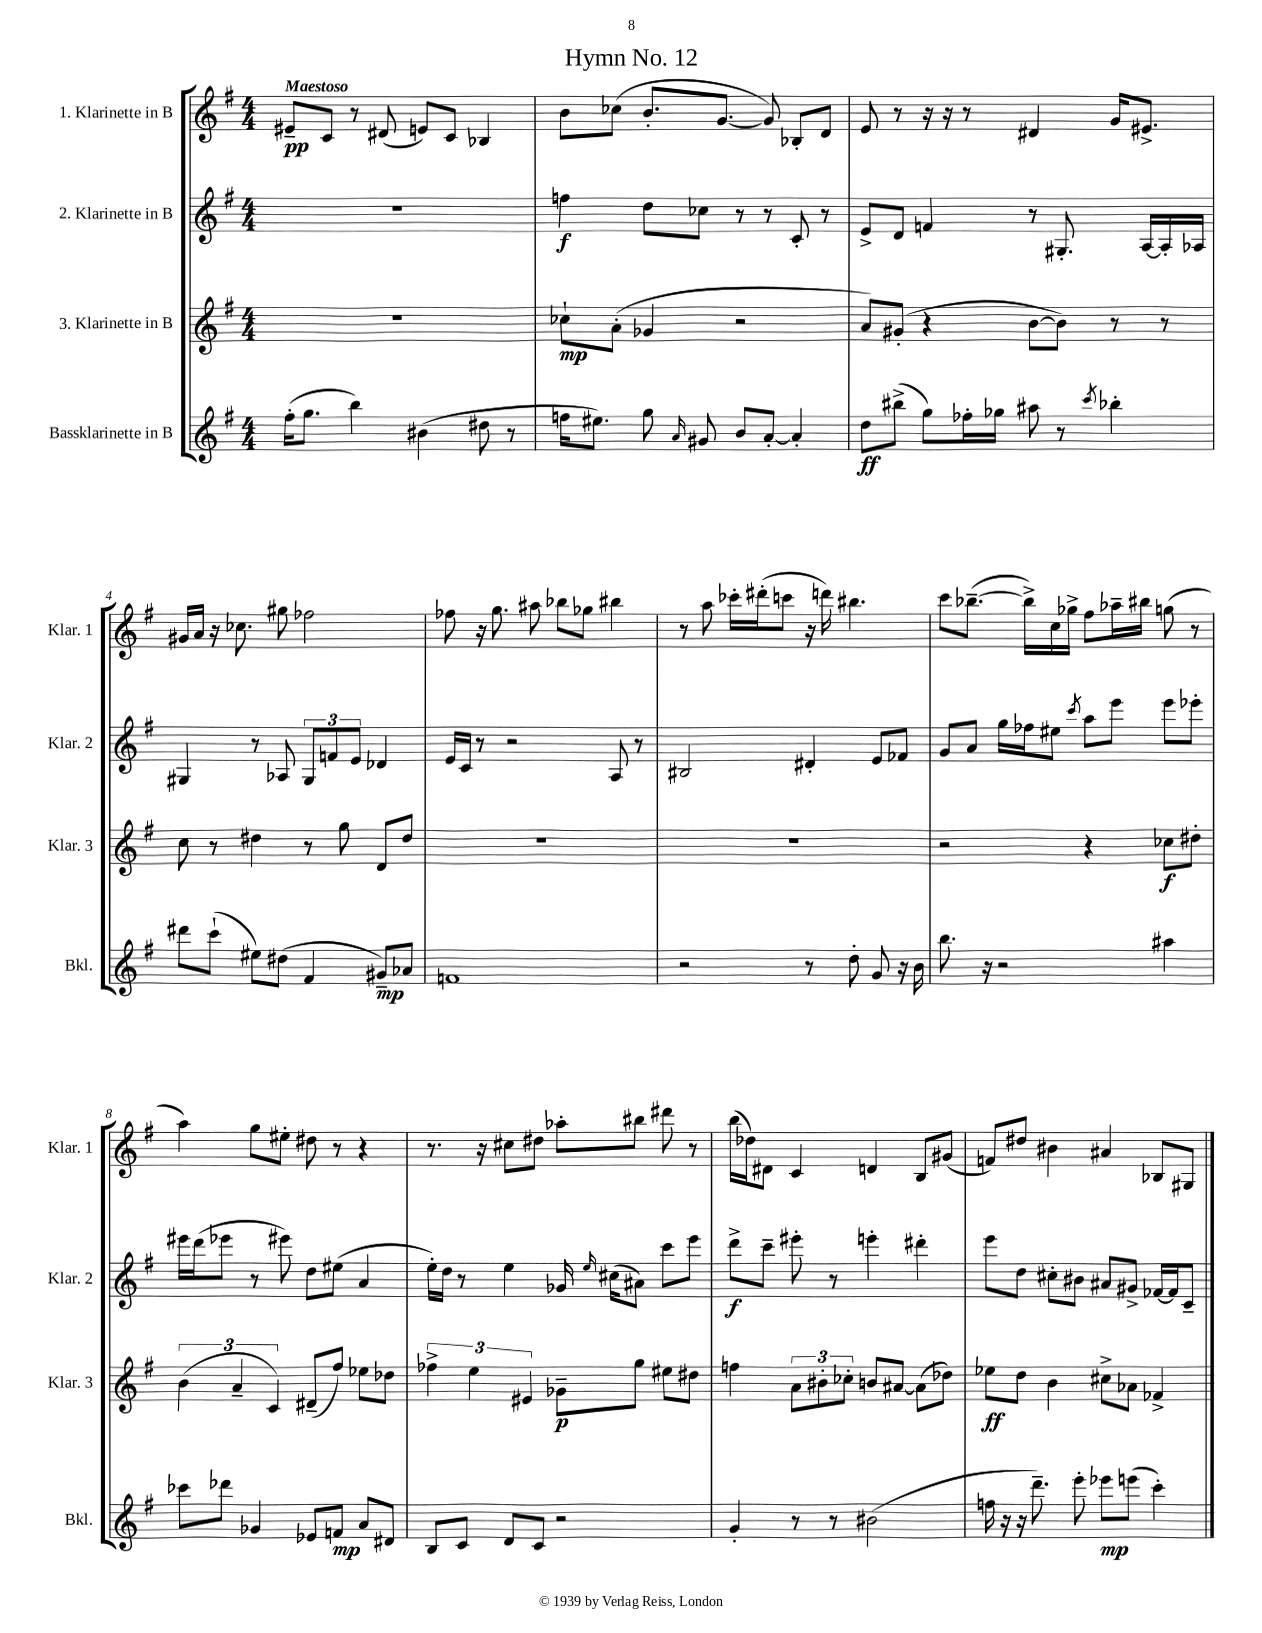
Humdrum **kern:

**kern	**kern	**kern	**kern
*staff4	*staff3	*staff2	*staff1
*clefG2	*clefG2	*clefG2	*clefG2
*k[f#]	*k[f#]	*k[f#]	*k[f#]
*M4/4	*M4/4	*M4/4	*M4/4
(16ff#'	1r	1r	8e#~
8.gg	.	.	.
.	.	.	8c
4bb)	.	.	8r
.	.	.	(8d#
(4b#	.	.	8e)
.	.	.	8c
8dd#	.	.	4B-
8r	.	.	.
=	=	=	=
16ff	8cc-`	4ff	8b
8.ee#)	.	.	.
.	(8a'	.	(8cc-
8gg	4g-	8dd	8.b'
16qqa	.	.	.
8g#	.	8cc-	.
.	.	.	[8.g
8b	2r	8r	.
[8a'	.	8r	8g])
4a']	.	8c'	8B-'
.	.	8r	8d
=	=	=	=
8dd	8a)	8e^	8e
(8bb#^	(8g#'	8d	8r
8gg)	4r	4f	16r
.	.	.	16r
16ff-'	.	.	8r
16gg-	.	.	.
8aa#	[8b	8r	4d#
8r	8b])	8.G#'	.
8qccc	.	.	.
4bb-'	8r	.	16g
.	.	[16A	8.e#^
.	8r	16A']	.
.	.	16A-	.
=	=	=	=
8ddd#	8cc	4G#	16g#
.	.	.	16a
(8ccc`	8r	.	16r
.	.	.	8.cc-
8ee#)	4dd#	8r	.
(8dd#	.	8A-	8gg#
4f#	8r	12G#	2ff-
.	.	12f	.
.	8gg	.	.
.	.	12e	.
8g#~)	8d	4d-	.
8a-	8dd#	.	.
=	=	=	=
1f	1r	16e	8ff-
.	.	16c	.
.	.	8r	16r
.	.	.	8.gg
.	.	2r	.
.	.	.	8aa#
.	.	.	8bb-
.	.	.	8gg-
.	.	8A	4bb#
.	.	8r	.
=	=	=	=
2r	1r	2B#	8r
.	.	.	8aa
.	.	.	16ccc-'
.	.	.	(16ddd#'
.	.	.	8ccc
8r	.	4d#'	16r
.	.	.	16ddd)
8dd'	.	.	4.bb#
8g	.	8e	.
16r	.	8f-	.
16b	.	.	.
=	=	=	=
8.bb	2r	8g	8ccc
.	.	8a	([8.bb-~
16r	.	.	.
2r	.	16gg	.
.	.	16ff-	16bb-^])
.	.	8ee#	16cc
.	.	.	16gg-^
.	.	8qccc	.
.	4r	8aa	8ff#
.	.	8eee	16aa-~
.	.	.	16bb#
4aa#	8cc-	8eee	(8gg
.	8dd#'	8eee-'	8r
=	=	=	=
8ccc-	(6b	16eee#	4aa)
.	.	(16ddd	.
8ddd-	.	8eee-	.
.	6a~	.	.
4g-	.	8r	8gg
.	6c)	.	.
.	.	8eee#)	8ee#'
8e-	(8d#~	8dd	8dd#
8f	8ff#)	(8ee#	8r
8a	8ee-	4a	4r
8d#	8dd-	.	.
=	=	=	=
8B	6ff-^	16ee')	8.r
.	.	16dd	.
8c	.	8r	.
.	6ee	.	.
.	.	.	16r
8d	.	4ee	8cc#
.	6e#	.	.
8c	.	.	8dd#
2r	8g-~	16g-	8aa-'
.	.	16qqee	.
.	.	(16cc#	.
.	8gg	8a#)	8bb#
.	8ee#	8ccc	8ddd#
.	8dd#	8eee	8r
=	=	=	=
4g'	4ff	8ddd^	(16bb
.	.	.	16dd-)
.	.	8ccc~	8d#
8r	12a	8eee#'	4c
.	12b#'	.	.
8r	.	8r	.
.	12cc-'	.	.
(2b#	8b	4eee'	4d
.	[8a#	.	.
.	(8a#]	4ddd#'	8B
.	8dd-)	.	(8g#
=	=	=	=
16ff	8ee-	8eee	8f)
16r	.	.	.
16r	8dd	8dd	8dd#
8.ddd~)	.	.	.
.	4b	8cc#'	4b#
8eee'	.	8b#	.
8eee-	8cc#^	8a#	4a#
(8eee	8a-	8g#^	.
4ccc')	4f-^	[16f-	8B-
.	.	16f-]	.
.	.	8c~	8G#
==	==	==	==
*-	*-	*-	*-
